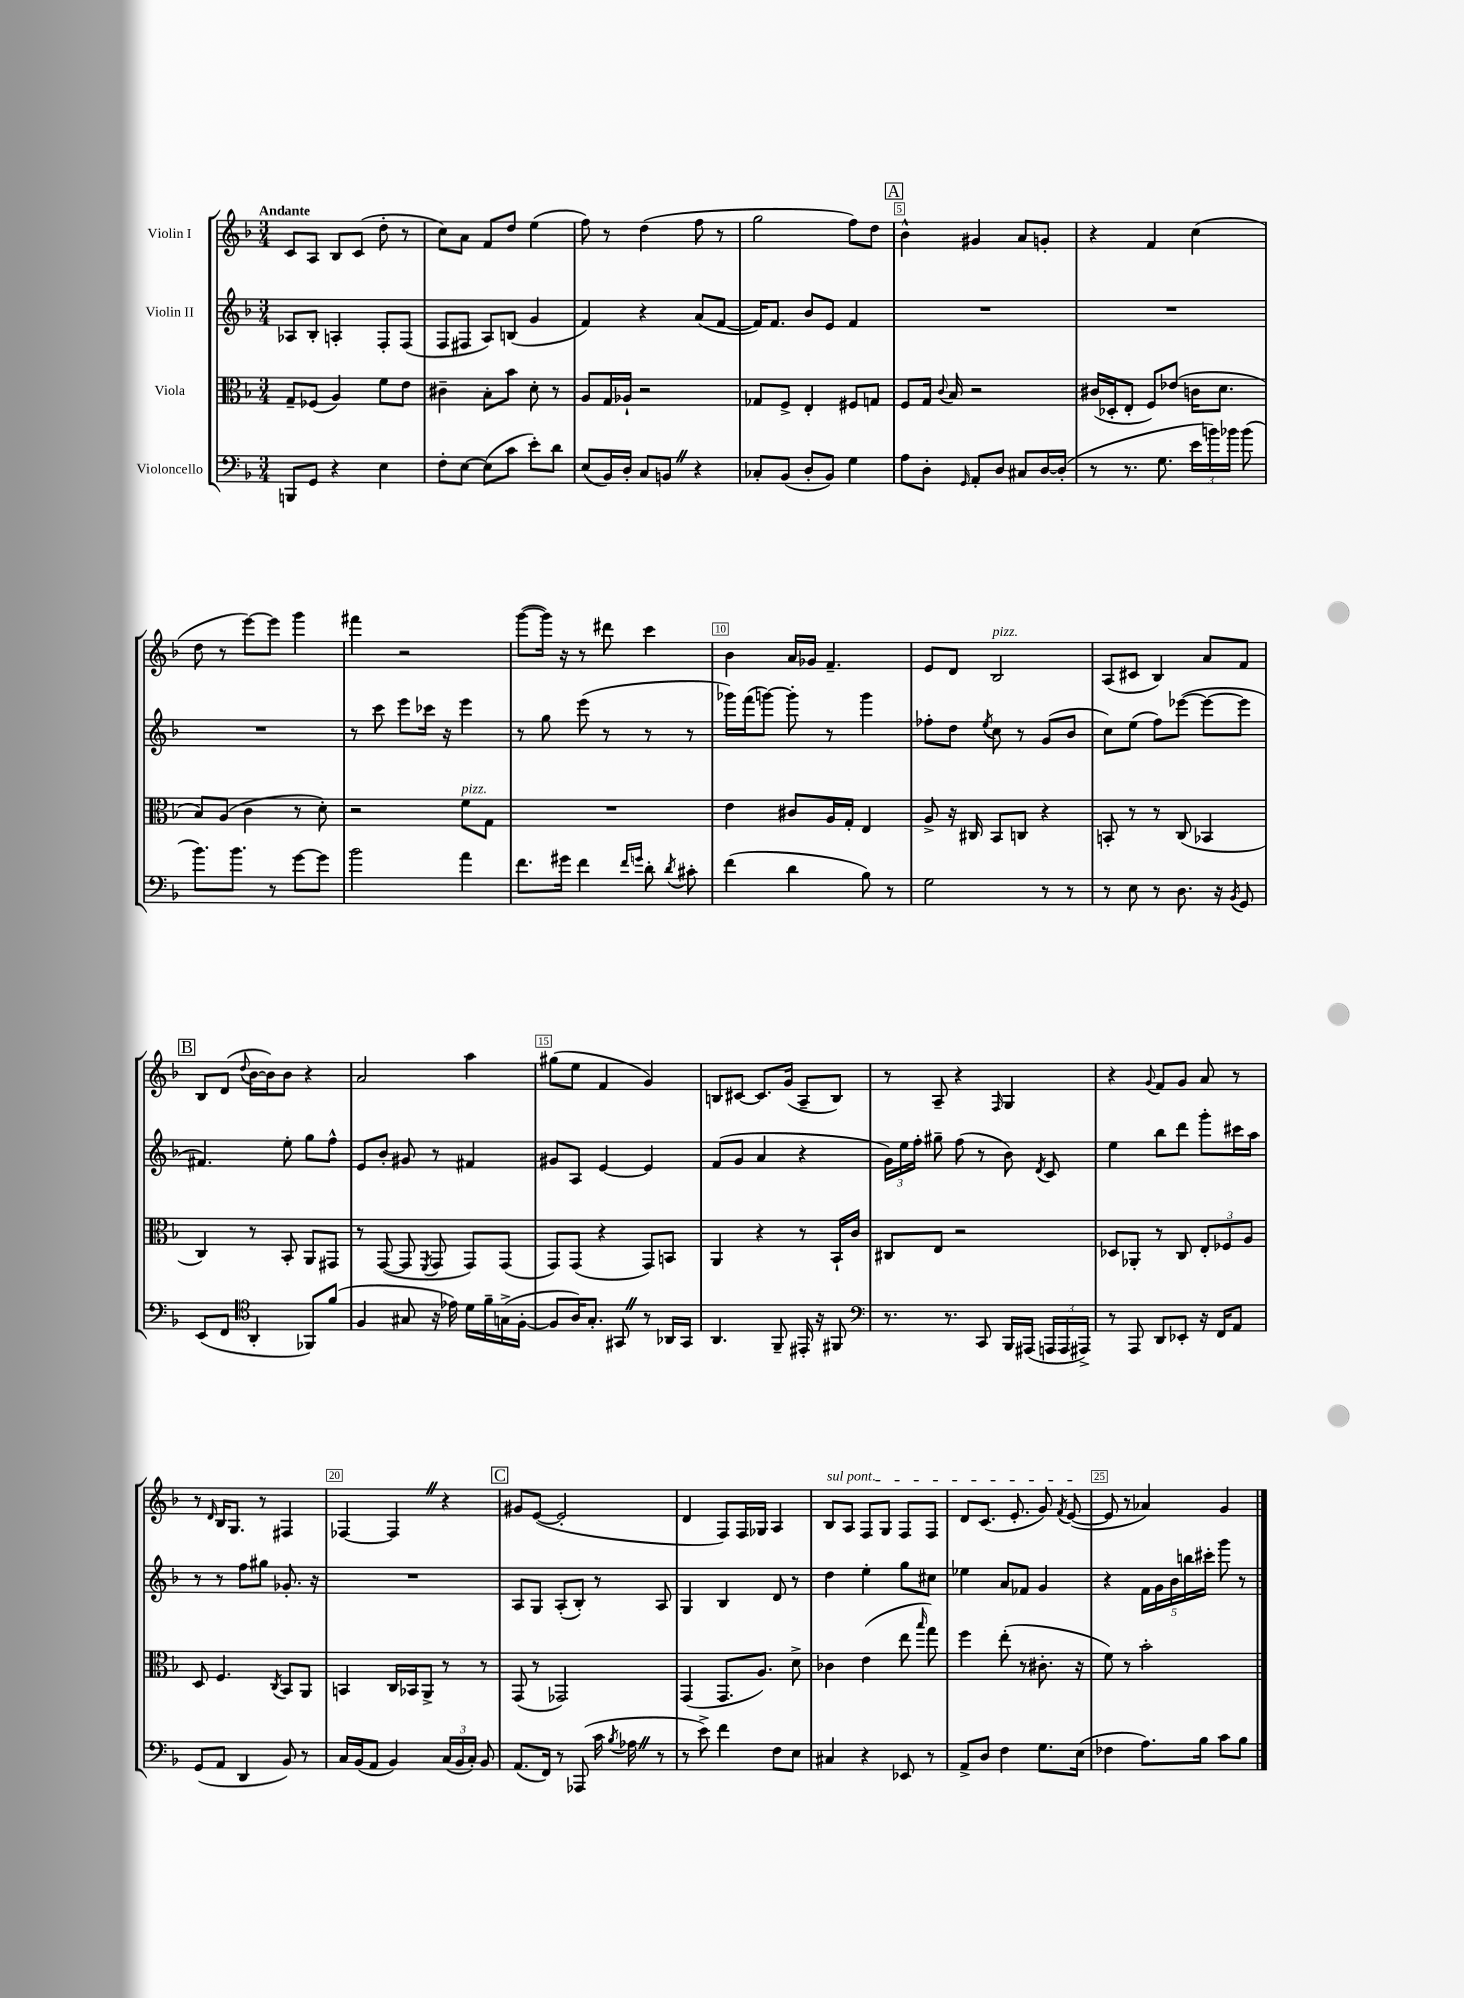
<<
\new StaffGroup <<
\new Staff = "s0" \with { instrumentName = "Violin I" } {
    \clef treble \key f \major \numericTimeSignature \time 3/4 \tempo "Andante"
    \autoBeamOff c'8[ a8] bes8[ c'8]( d''8-. r8 |
    c''8[) a'8] f'8[ d''8] e''4( |
    f''8) r8 d''4( f''8 r8 |
    g''2 f''8[) d''8] |
    \mark \markup { \box "A" } bes'4-^ gis'4 a'8[ g'8]-. |
    r4 f'4 c''4( |
    d''8 r8 e'''8[~) e'''8] g'''4 |
    fis'''4 r2 |
    g'''8[~( g'''16]) r16 r8 dis'''8 c'''4 |
    bes'4 a'16[ ges'16] f'4.-- |
    e'8[ d'8] bes2^\markup { \italic "pizz." } |
    a8[( cis'8] bes4) a'8[ f'8] |
    \mark \markup { \box "B" } bes8[ d'8]( \appoggiatura { d''8 } bes'16[~ bes'16) bes'8] r4 |
    a'2 a''4 |
    gis''8[( e''8] f'4 g'4) |
    b8[ cis'8]~ cis'8.[ g'16]( a8[-- b8]) |
    r8 a8-- r4 \grace { f16 } g4 |
    r4 \appoggiatura { g'8 } f'8[ g'8] a'8 r8 |
    r8 \grace { d'16 } bes16[ g8.] r8 fis4 |
    fes4~ fes4 \once \override BreathingSign.text = \markup { \musicglyph "scripts.caesura.straight" } \breathe r4 |
    \mark \markup { \box "C" } gis'8[ e'8]~( e'2-. |
    d'4 f8[) f16 ges16] a4 |
    \once \override TextSpanner.bound-details.left.text = \markup { \italic "sul pont." } bes8[\startTextSpan a8] f8[ g8] f8[ f8] |
    d'8[ c'8.]( e'8.-. g'8) \acciaccatura { f'8 } e'8~\stopTextSpan( |
    e'8 r8 aes'4) g'4 \bar "|." |
}
\new Staff = "s1" \with { instrumentName = "Violin II" } {
    \clef treble \key f \major \numericTimeSignature \time 3/4
    \autoBeamOff aes8[ bes8]-. a4-. f8[-. f8]( |
    f8[ fis8] a8[) b8]( g'4 |
    f'4) r4 a'8[( f'8]~ |
    f'16[) f'8.] bes'8[ e'8] f'4 |
    \mark \markup { \box "A" } R2. |
    R2. |
    R2. |
    r8 c'''8 e'''8[ ces'''16] r16 e'''4 |
    r8 g''8 e'''8( r8 r8 r8 |
    ges'''16[) f'''16( g'''8]~) g'''8-. r8 g'''4 |
    fes''8[-. d''8] \acciaccatura { e''8 } c''8 r8 g'8[( bes'8] |
    c''8[) e''8]( f''8[) ees'''8]~( ees'''8[~ ees'''8] |
    \mark \markup { \box "B" } fis'4.) e''8-. g''8[ f''8]-^ |
    e'8[ bes'8]-. gis'8 r8 fis'4 |
    gis'8[ a8] e'4~ e'4 |
    f'8[( g'8] a'4 r4 |
    \tuplet 3/2 { g'16[) e''16 f''16]-. } gis''8-- f''8( r8 bes'8) \acciaccatura { d'8 } c'8 |
    e''4 bes''8[ d'''8] g'''8[-. cis'''16 a''16] |
    r8 r8 f''8[ gis''8] ges'8.-. r16 |
    R2. |
    \mark \markup { \box "C" } a8[ g8] a8[-.( bes8]-.) r8 a8 |
    g4 bes4 d'8 r8 |
    d''4 e''4-. g''8[ cis''8] |
    ees''4 a'8[ fes'8] g'4 |
    r4 \tuplet 5/4 { f'16[ g'16 bes'16 b''16 cis'''16]-. } g'''8 r8 \bar "|." |
}
\new Staff = "s2" \with { instrumentName = "Viola" } {
    \clef alto \key f \major \numericTimeSignature \time 3/4
    \autoBeamOff g8[-- fes8]( a4) f'8[ e'8] |
    cis'4-- bes8[-. bes'8] d'8-. r8 |
    a8[ g16 aes16]-! r2 |
    ges8[ f8]-> e4-. fis8[ g8] |
    \mark \markup { \box "A" } f8[ g16] \appoggiatura { c'8 } bes16 r2 |
    cis'16[( des16-. e8]-. f8[) ees'8]( c'16[ d'8.] |
    bes8[) a8]( c'4 r8 d'8-.) |
    r2 f'8[^\markup { \italic "pizz." } g8] |
    R2. |
    e'4 cis'8[ a16 g16]-. e4 |
    a8-> r16 cis16 bes,8[ c8] r4 |
    b,8-. r8 r8 c8( bes,4 |
    \mark \markup { \box "B" } c4) r8 bes,8-. a,8[ gis,8] |
    r8 g,8~( g,8 \acciaccatura { f,8 } g,8 g,8[) g,8]( |
    g,8[) g,8]( r4 g,8[) b,8] |
    a,4 r4 r8 bes,16[-! c'16] |
    cis8[ e8] r2 |
    des8[ aes,8]-. r8 c8 \tuplet 3/2 { e8[-. fes8 a8] } |
    d8 f4. \acciaccatura { c8 } bes,8[ a,8] |
    b,4 c16[ bes,16 a,8]-> r8 r8 |
    \mark \markup { \box "C" } g,8( r8 ges,2) |
    g,4( g,8.[ a8.]) d'8-> |
    ces'4 e'4( e''8 \grace { bes''16 } g''8) |
    f''4 e''8-.( r8 cis'8.-. r16 |
    f'8) r8 bes'2-. \bar "|." |
}
\new Staff = "s3" \with { instrumentName = "Violoncello" } {
    \clef bass \key f \major \numericTimeSignature \time 3/4
    \autoBeamOff b,,8[ g,8] r4 e4 |
    f8[-. e8]~ e8[( c'8] e'8[-.) d'8] |
    e8[( bes,16) d16]-. c8[ b,8] \once \override BreathingSign.text = \markup { \musicglyph "scripts.caesura.straight" } \breathe r4 |
    ces8[-. bes,8]( d8[-. bes,8]) g4 |
    \mark \markup { \box "A" } a8[ d8]-. \grace { g,16 } a,8[-. d8] cis8[ d16~ d16]-.( |
    r8 r8. g8. \tuplet 3/2 { e'16[ b'16) bes'16] } bes'8( |
    bes'8.[) bes'8.] r8 g'8[~ g'8] |
    bes'2 a'4 |
    f'8.[ gis'16] f'4 \grace { f'16[ g'16] } d'8-. \acciaccatura { d'8 } cis'8-. |
    f'4( d'4 bes8) r8 |
    g2 r8 r8 |
    r8 e8 r8 d8. r16 \acciaccatura { bes,8 } g,8 |
    \mark \markup { \box "B" } e,8[( f,8] \clef tenor a,4-. fes,8[) f'8]( |
    f4 gis8 r16 ees'16) d'16[ f'16-- g16->( f16]~-. |
    f8[ a16) g8.]-. gis,8 \once \override BreathingSign.text = \markup { \musicglyph "scripts.caesura.straight" } \breathe r8 aes,16[ gis,16] |
    a,4. f,8-- eis,16-. r16 fis,8 |
    \clef bass r8. r8. c,8 bes,,16[ ais,,16]( \tuplet 3/2 { a,,16[ a,,16 ais,,16]->) } |
    r8 a,,8 d,8[ ees,8]-. r16 f,16[ a,8] |
    g,8[( a,8] d,4 bes,8) r8 |
    c16[ bes,16( a,8] bes,4) \tuplet 3/2 { c16[( bes,16 c16]-.) } bes,8 |
    \mark \markup { \box "C" } a,8.[( f,16]) r8 aes,,8( c'16 \acciaccatura { bes8 } aes16 \once \override BreathingSign.text = \markup { \musicglyph "scripts.caesura.straight" } \breathe r8 |
    r8 e'8->) f'4 f8[ e8] |
    cis4 r4 ees,8 r8 |
    a,8[-> d8] f4 g8.[ e16]( |
    fes4 a8.[) bes16] c'8[ bes8] \bar "|." |
}
>>
>>
\layout { \context { \Score \override BarNumber.break-visibility = ##(#f #t #t) barNumberVisibility = #(every-nth-bar-number-visible 5) \override BarNumber.stencil = #(make-stencil-boxer 0.1 0.3 ly:text-interface::print) } }
